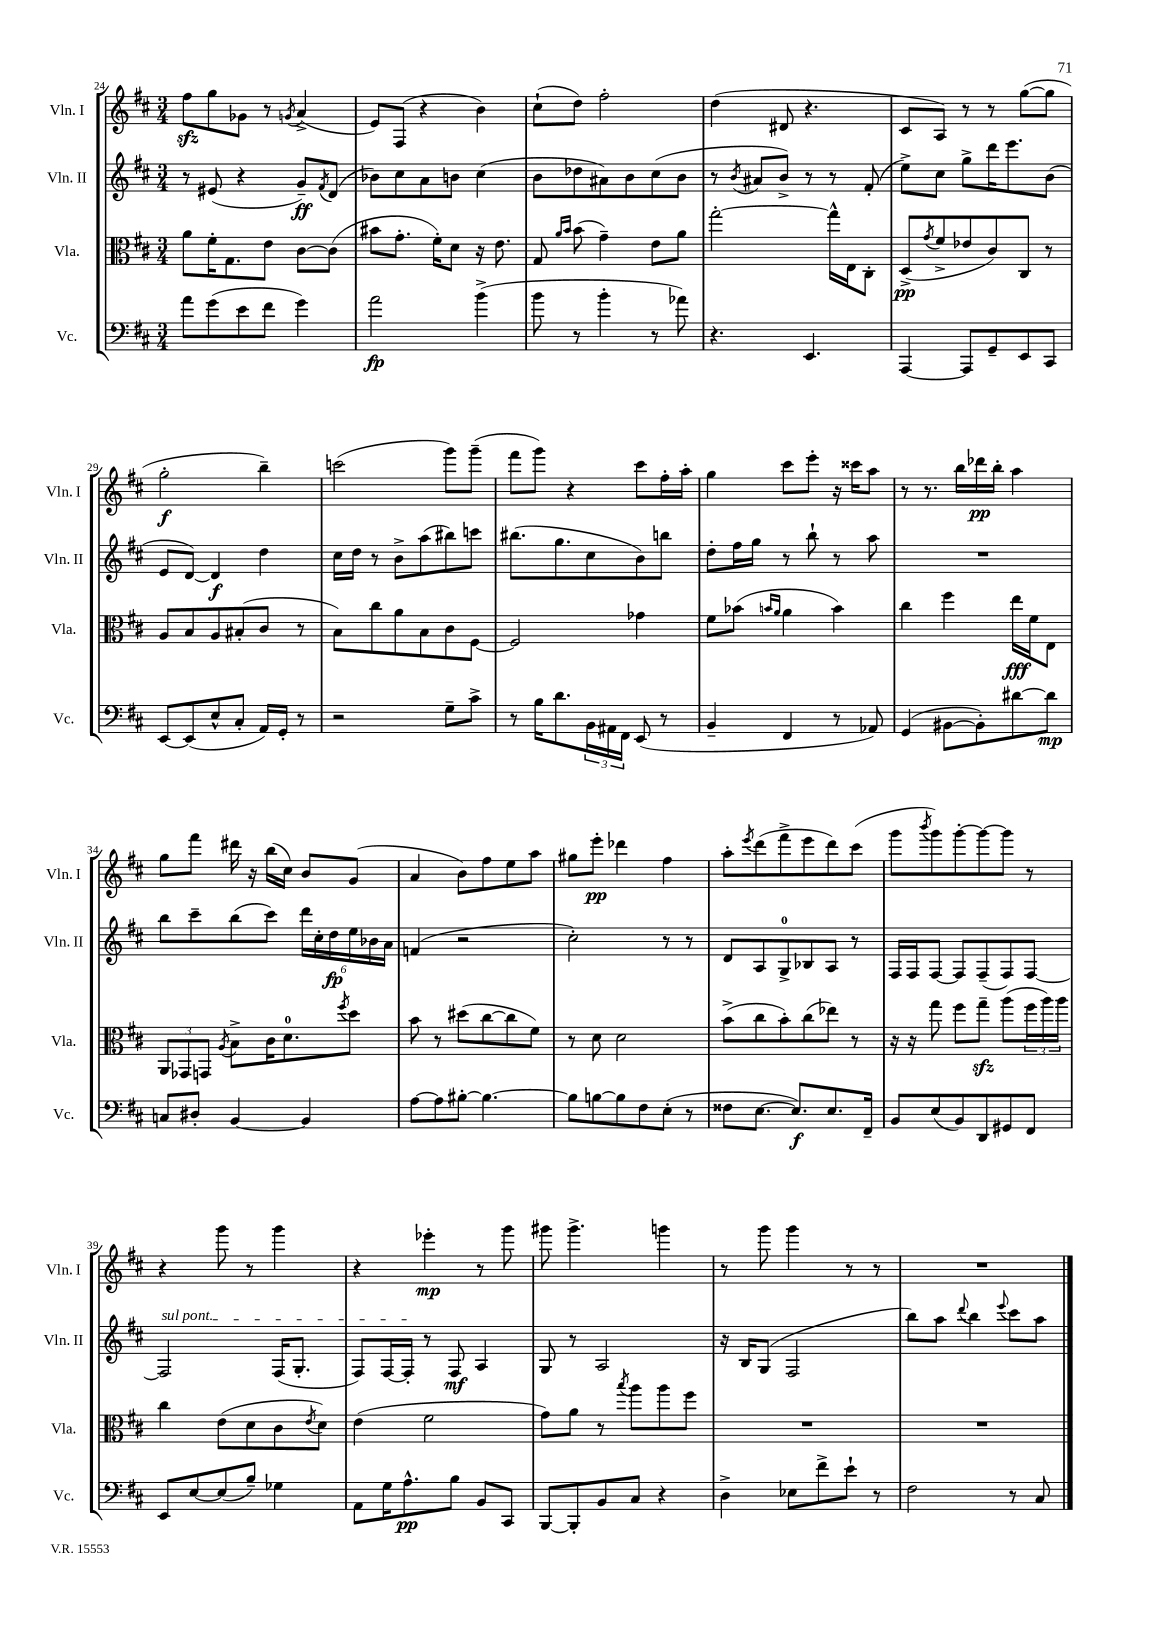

**kern	**dynam	**kern	**dynam	**kern	**dynam	**kern	**dynam
*part4	*part4	*part3	*part3	*part2	*part2	*part1	*part1
*staff4	*staff4	*staff3	*staff3	*staff2	*staff2	*staff1	*staff1
*I"Vc.	*	*I"Vla.	*	*I"Vln. II	*	*I"Vln. I	*
*I'Vc.	*	*I'Vla.	*	*I'Vln. II	*	*I'Vln. I	*
*clefF4	*	*clefC3	*	*clefG2	*	*clefG2	*
*k[f#c#]	*	*k[f#c#]	*	*k[f#c#]	*	*k[f#c#]	*
*M3/4	*	*M3/4	*	*M3/4	*	*M3/4	*
=24	=24	=24	=24	=24	=24	=24	=24
8a\L	.	8a\L	.	8r	.	8ff#zz\L	.
(8g\	.	16f#'\K	.	(8e#X/	.	8gg\	.
.	.	8.G\	.	.	.	.	.
8e\	.	.	.	4r	.	8g-X\J	.
8f#\J	.	8e\J	.	.	.	8r	.
.	.	.	.	.	.	8qgn/	.
4g\)	.	[8c#\L	.	8g~/L)	ff	(4a^/	.
.	.	.	.	8qf#/	.	.	.
.	.	(8c#\J]	.	(8d/J	.	.	.
=25	=25	=25	=25	=25	=25	=25	=25
2a\	fp	8b#X\L	.	8b-X\L)	.	8e/L)	.
.	.	8.g'\J	.	8cc#\	.	(8F#/J	.
.	.	.	.	8a\	.	4r	.
.	.	16f#'\KL)	.	.	.	.	.
.	.	8d\J	.	8bn\J	.	.	.
(4b^\	.	16r	.	(4cc#\	.	4b\)	.
.	.	8.e\	.	.	.	.	.
=26	=26	=26	=26	=26	=26	=26	=26
8b\	.	8G/	.	8b\L	.	(8cc#`\L	.
.	.	16qqa/LL	.	.	.	.	.
.	.	16qqb/JJ	.	.	.	.	.
8r	.	(8b\	.	8dd-X\	.	8dd\J)	.
4b'\	.	4g~\)	.	8a#X\)	.	2ff#'\	.
.	.	.	.	8b\	.	.	.
8r	.	8e\L	.	(8cc#\	.	.	.
8a-X\)	.	8a\J	.	8b\J	.	.	.
=27	=27	=27	=27	=27	=27	=27	=27
4.r	.	[2gg'\	.	8r	.	(4dd\	.
.	.	.	.	8qb/	.	.	.
.	.	.	.	8a#X/L	.	.	.
.	.	.	.	8b^/J)	.	8d#X/	.
4.EE/	.	.	.	8r	.	4.r	.
.	.	16gg^^\LL]	.	8r	.	.	.
.	.	16E\J	.	.	.	.	.
.	.	8C#'\J	.	(8f#'/	.	.	.
=28	=28	=28	=28	=28	=28	=28	=28
[4AAA/	.	(8D^/L	pp	8ee^\L)	.	8c#/L	.
.	.	8qg/	.	.	.	.	.
.	.	8f#^/	.	8cc#\J	.	8A/J)	.
8AAA/L]	.	8e-X/	.	8gg^\L	.	8r	.
8GG~/	.	8c#/)	.	16ddd\K	.	8r	.
.	.	.	.	8.eee\	.	.	.
8EE/	.	8C#/J	.	.	.	([8gg\L	.
8CC#/J	.	8r	.	(8b\J	.	8gg\J]	.
!!LO:LB:g=z
=29	=29	=29	=29	=29	=29	=29	=29
[8EE/L	.	8A/L	.	8e/L	.	2gg'\	f
(8EE/]	.	8B/	.	[8d/J)	.	.	.
8E^^/	.	8A/	.	4d/]	f	.	.
8C#'/J	.	(8B#X'/	.	.	.	.	.
16AA/LL)	.	8c#/J	.	4dd\	.	4bb~\)	.
16GG'/JJ	.	.	.	.	.	.	.
8r	.	8r	.	.	.	.	.
=30	=30	=30	=30	=30	=30	=30	=30
2r	.	8B\L)	.	16cc#\LL	.	(2cccn\	.
.	.	.	.	16dd\JJ	.	.	.
.	.	8cc#\	.	8r	.	.	.
.	.	8a\	.	8b^\L	.	.	.
.	.	8B\	.	(8aa\	.	.	.
8G~\L	.	8c#\	.	8bb#X\)	.	8ggg\L)	.
8c#^\J	.	[8F#\J	.	8cccn\J	.	(8ggg~\J	.
=31	=31	=31	=31	=31	=31	=31	=31
8r	.	2F#/]	.	(8.bb#X\L	.	8fff#\L	.
16B\KL	.	.	.	.	.	8ggg\J)	.
8.d\	.	.	.	8.gg\	.	.	.
.	.	.	.	.	.	4r	.
24BB\L	.	.	.	8cc#\	.	.	.
24AA#X\	.	.	.	.	.	.	.
24FF#\JJ	.	.	.	.	.	.	.
(8EE/	.	4g-X\	.	8b\)	.	8ccc#\L	.
8r	.	.	.	8bbn\J	.	16ff#'\L	.
.	.	.	.	.	.	16aa'\JJ	.
=32	=32	=32	=32	=32	=32	=32	=32
4BB~/	.	8f#\L	.	8dd'\L	.	4gg\	.
.	.	(8b-X\J	.	16ff#\L	.	.	.
.	.	.	.	16gg\JJ	.	.	.
.	.	16qqbn/LL	.	.	.	.	.
.	.	16qqa/JJ	.	.	.	.	.
4FF#/	.	4a\	.	8r	.	8ccc#\L	.
.	.	.	.	8bb`\	.	8eee'\J	.
8r	.	4b\)	.	8r	.	16r	.
.	.	.	.	.	.	16ccc##X\KL	.
8AA-X/)	.	.	.	8aa\	.	8aa\J	.
=33	=33	=33	=33	=33	=33	=33	=33
(4GG/	.	4cc#\	.	2.r	.	8r	.
.	.	.	.	.	.	8.r	.
[8BB#X\L	.	4ff#\	.	.	.	.	.
.	.	.	.	.	.	16bb\LL	.
8BB#'\])	.	.	.	.	.	16ddd-X\	pp
.	.	.	.	.	.	16bb'\JJ	.
[8d#X\	.	16ee\LL	fff	.	.	4aa\	.
.	.	16f#\J	.	.	.	.	.
8d#\J]	mp	8E\J	.	.	.	.	.
!!LO:LB:g=z
=34	=34	=34	=34	=34	=34	=34	=34
8Cn/L	.	12AA/L	.	8bb\L	.	8gg\L	.
.	.	12GG-X/	.	.	.	.	.
8D#X'/J	.	.	.	8ccc#~\	.	8fff#\J	.
.	.	12GGn/J	.	.	.	.	.
.	.	8qA/	.	.	.	.	.
[4BB/	.	8B^\L	.	(8bb\	.	16ddd#X\	.
.	.	.	.	.	.	16r	.
.	.	16c#\K	.	8ccc#\J)	.	(16bb\LL	.
.	.	8.d\	.	.	.	16cc#\JJ)	.
4BB/]	.	.	.	24ddd\LL	.	8b/L	.
.	.	.	.	24cc#'\	.	.	.
.	.	.	.	24dd\	fp	.	.
.	.	8qff#/	.	.	.	.	.
.	.	8dd\J	.	24ee\	.	(8g/J	.
.	.	.	.	24b-X\	.	.	.
.	.	.	.	24a\JJ	.	.	.
=35	=35	=35	=35	=35	=35	=35	=35
[8A\L	.	8b\	.	(4fn/	.	4a/	.
8A\]	.	8r	.	.	.	.	.
[8B#X'\J	.	(8dd#X\L	.	2r	.	8b\L)	.
4.B#\_	.	[8cc#\	.	.	.	8ff#\	.
.	.	8cc#\]	.	.	.	8ee\	.
.	.	8f#\J)	.	.	.	8aa\J	.
=36	=36	=36	=36	=36	=36	=36	=36
8B#\L]	.	8r	.	2cc#'\)	.	8gg#X\L	.
[8Bn\	.	8d\	.	.	.	8eee'\J	pp
8B\]	.	2d\	.	.	.	4ddd-X\	.
8F#\	.	.	.	.	.	.	.
(8E'\J	.	.	.	8r	.	4ff#\	.
8r	.	.	.	8r	.	.	.
=37	=37	=37	=37	=37	=37	=37	=37
8F##X\L	.	(8b^\L	.	8d/L	.	8aa'\L	.
.	.	.	.	.	.	8qeee/	.
[8.E\J	.	8cc#\	.	8A/	.	(8ddd\	.
.	.	8b'\)	.	8G^/	.	8fff#^\	.
8.E/L])	f	.	.	.	.	.	.
.	.	(8cc#\	.	8B-X/	.	8eee\	.
8.E/	.	8ee-X\J)	.	8A/J	.	8ddd\)	.
.	.	8r	.	8r	.	(8ccc#\J	.
16FF#~/Jk	.	.	.	.	.	.	.
=38	=38	=38	=38	=38	=38	=38	=38
8BB/L	.	16r	.	16F#/LL	.	8ggg\L	.
.	.	16r	.	16F#/J	.	.	.
.	.	.	.	.	.	8qbbb/	.
(8E/	.	8gg\	.	[8F#/J	.	8ggg\)	.
8BB/)	.	8ff#\L	.	8F#/L]	.	[8ggg'\	.
8DD/	.	8ggzz~\J	.	(8F#~/	.	8ggg\_	.
8GG#X/	.	(8aa\L	.	8F#/)	.	8ggg\J]	.
8FF#/J	.	24ff#\L	.	[8F#/J	.	8r	.
.	.	24aa\)	.	.	.	.	.
.	.	24aa\JJ	.	.	.	.	.
!!LO:LB:g=z
=39	=39	=39	=39	=39	=39	=39	=39
!	!	!	!	!LO:TX:a:i:t=sul pont.	!	!	!
8EE/L	.	4cc#\	.	2F#/]	.	4r	.
[8E/	.	.	.	.	.	.	.
(8E/]	.	(8e\L	.	.	.	8ggg\	.
8B~/J)	.	8d\	.	.	.	8r	.
4G-X\	.	8c#\	.	(16F#/KL	.	4ggg\	.
.	.	.	.	8.G'/J	.	.	.
.	.	8qe/	.	.	.	.	.
.	.	8d\J)	.	.	.	.	.
=40	=40	=40	=40	=40	=40	=40	=40
8AA\L	.	(4e\	.	8F#/L)	.	4r	.
16G\K	.	.	.	[16F#/L	.	.	.
8.A^^\	pp	.	.	16F#'/JJ]	.	.	.
.	.	2f#\	.	8r	.	4eee-X'\	mp
8B\J	.	.	.	8F#/	mf	.	.
8BB/L	.	.	.	4A/	.	8r	.
8CC#/J	.	.	.	.	.	8ggg\	.
=41	=41	=41	=41	=41	=41	=41	=41
[8BBB/L	.	8g\L)	.	8G/	.	8ggg#X\	.
8BBB'/]	.	8a\J	.	8r	.	4.ggg#^\	.
8BB/	.	8r	.	2A/	.	.	.
.	.	8qbb/	.	.	.	.	.
8C#/J	.	8aa\L	.	.	.	.	.
4r	.	8aa\	.	.	.	4gggn\	.
.	.	8ff#\J	.	.	.	.	.
=42	=42	=42	=42	=42	=42	=42	=42
4D^\	.	2.r	.	16r	.	8r	.
.	.	.	.	16B/KL	.	.	.
.	.	.	.	(8G/J	.	8ggg\	.
8E-X\L	.	.	.	2F#/	.	4ggg\	.
8f#^\	.	.	.	.	.	.	.
8e`\J	.	.	.	.	.	8r	.
8r	.	.	.	.	.	8r	.
=43	=43	=43	=43	=43	=43	=43	=43
2F#\	.	2.r	.	8bb\L)	.	2.r	.
.	.	.	.	8aa\J	.	.	.
.	.	.	.	8qqddd/	.	.	.
.	.	.	.	4bb\	.	.	.
.	.	.	.	8qqeee/	.	.	.
8r	.	.	.	8ccc#\L	.	.	.
8C#/	.	.	.	8aa\J	.	.	.
==	==	==	==	==	==	==	==
*-	*-	*-	*-	*-	*-	*-	*-
